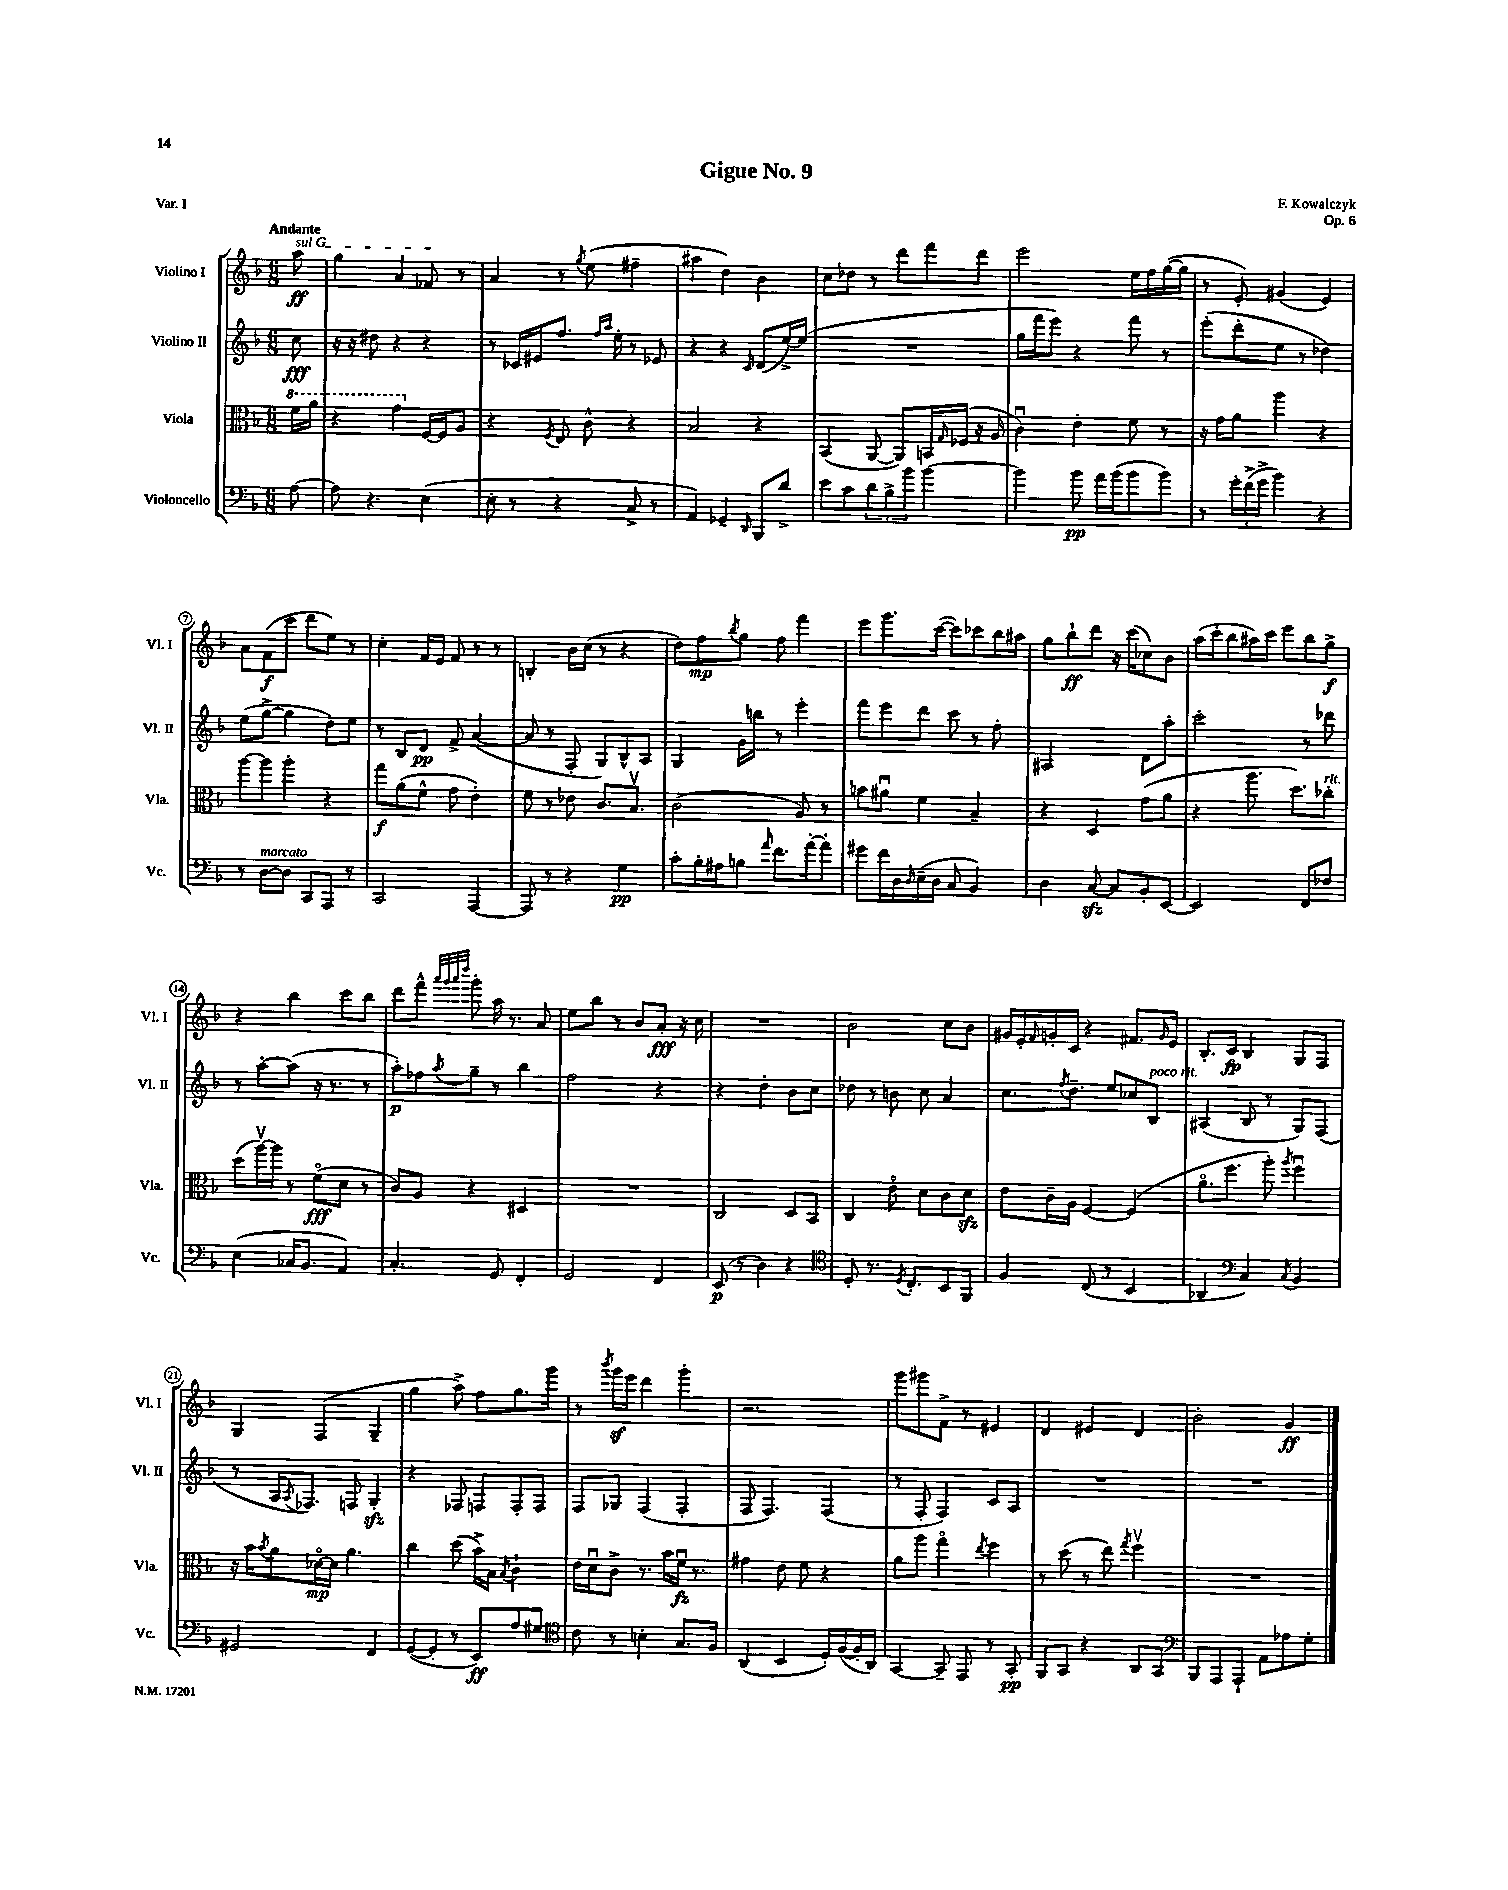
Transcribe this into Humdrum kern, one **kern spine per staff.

**kern	**kern	**kern	**kern
*staff4	*staff3	*staff2	*staff1
*clefF4	*clefC3	*clefG2	*clefG2
*k[b-]	*k[b-]	*k[b-]	*k[b-]
*M6/8	*M6/8	*M6/8	*M6/8
[8A	16ff	8cc	8aa
.	16aa	.	.
=	=	=	=
8A]	4r	16r	4gg
.	.	16r	.
4.r	.	8dd#	.
.	4gg	4r	4a
(4E	[16F	4r	8f-
.	16F]	.	.
.	8A	.	8r
=	=	=	=
8E'	4r	8r	4a
8r	.	16c-	.
.	.	16e#	.
.	8qF	.	.
4r	8E	8.ff	8r
.	.	.	8qgg
.	8c^^	.	(8ee
.	.	16qqff	.
.	.	16qqaa	.
.	.	16ee'	.
8C^	4r	8r	4ff#~
8r	.	8e-	.
=	=	=	=
4AA)	2B-	4r	4aa#
4GG-~	.	4r	4dd)
16qqDD	.	16qqc	.
8BBB-	4r	(8d	4b-
8d^	.	[16ee^)	.
.	.	(16ee]	.
=	=	=	=
8e	(4BB-	2.r	8cc
8c	.	.	8dd-
12d	[8AA	.	8r
12B-^	.	.	.
.	8AA])	.	8ddd
12b-	.	.	.
[4b-	16BB	.	8fff
.	16qqG	.	.
.	(16F-	.	.
.	16r	.	8ddd
.	16A	.	.
=	=	=	=
4b-]	4cu)	16gg	2eee
.	.	16fff	.
.	.	8eee)	.
8b-	4e'	4r	.
16a	.	.	.
(16b-	.	.	.
8b-	8f	8fff	16ee
.	.	.	16ff
8b-)	8r	8r	([16gg
.	.	.	16gg]
=	=	=	=
8r	16r	(8eee'	8r
.	16g	.	.
24g'	8a	8ddd'	8e')
(24f^	.	.	.
24g^	.	.	.
4b-)	4aa	8ee	(4g#
.	.	8r	.
4r	4r	4dd-)	4e)
=	=	=	=
8r	[8aa	(8ee	8a
[8D	8aa]	[8gg^	(8f
8D]	4aa'	4gg]	8ccc
8CC	.	.	8ddd
8AAA	4r	8dd)	8ee)
8r	.	8ee	8r
=	=	=	=
2CC	8gg	8r	4cc'
.	(8a	8B-	.
.	8f^^	8d	16f
.	.	.	16e
.	8g	8f^	8f
[4AAA	4e')	([4a	8r
.	.	.	8r
=	=	=	=
8AAA]	8f	8a]	4B'
8r	8r	8r	.
4r	8e-	8F'	16b-
.	.	.	(16cc
.	8.c	8G)	8r
4G	.	8B-^^	4r
.	8.B-v	.	.
.	.	8A	.
=	=	=	=
8c'	(2c	4G	8dd)
16B-'	.	.	8ff
16A#	.	.	.
.	.	.	8qbb-
8B	.	16g	8gg
.	.	16bb	.
16qqa	.	.	.
8.f	.	8r	8ff
.	8A)	4eee'	4fff
[16a'	.	.	.
8a']	8r	.	.
=	=	=	=
8g#	8b	8fff	8eee
16f	8a#u	8eee	8.ggg
16D	.	.	.
16qqD	.	.	.
(16E~	4f	8ddd	.
16D	.	.	([16ccc
8C	.	8ccc	8ccc])
4BB-)	4B-~	8r	8ccc-
.	.	8ff'	16bb-
.	.	.	16aa#
=	=	=	=
4D	4r	2A#	8gg
.	.	.	8bb-`
[8C	4D	.	8ddd
8C]	.	.	16r
.	.	.	(16ccc
8BB-'	(8g	8d	8cc-)
[8EE	8a	8aa'	8b-
=	=	=	=
2EE]	4r	2ccc'	(16aa
.	.	.	16ccc'
.	.	.	8bb-
.	8.aa	.	16aa#)
.	.	.	16ccc
.	.	.	8eee
.	8.dd)	.	.
8FF	.	8r	8bb-
8F-	8cc-'	8ddd-	8gg^
=	=	=	=
(4E	(8dd	8r	4r
.	[16aav)	[8aa'	.
.	16aa]	.	.
16C-	8r	(8aa]	4bb-
8.BB-	.	.	.
.	(8fo	16r	.
.	.	8.r	.
4AA)	8d	.	8ccc
.	8r	8r	8bb-
=	=	=	=
4.C'	8c)	8aa')	8ddd
.	8A	8ff-	8fff^^
.	.	.	32qqaaa
.	.	.	32qqggg
.	.	.	32qqaaa
.	.	8qaa	32qqdddd
.	4r	8gg~	8ggg'
8GG	.	8r	16aa
.	.	.	8.r
4FF'	4D#	4bb-	.
.	.	.	8a
=	=	=	=
2GG	2.r	2ff	8ee
.	.	.	8bb-
.	.	.	8r
.	.	.	8b-
4FF	.	4r	8a'
.	.	.	16r
.	.	.	16cc
=	=	=	=
(8EE	2C	4r	2.r
8r	.	.	.
4D)	.	4dd'	.
4r	8D	8b-	.
.	8BB-	8cc	.
=	=	=	=
*clefC4	*	*	*
8D'	4C	8dd-	2b-
8.r	.	8r	.
.	8eo	8b	.
8qD	.	.	.
8.C'	.	.	.
.	8d	8cc	.
8BB-	8c	4a	8cc
8FF	8d	.	8b-
=	=	=	=
4F	8e	8.cc	16g#
.	.	.	16e'
.	.	.	16qqf
.	16c~	.	16g'
.	.	8qff	.
.	16A	8.dd~	16c
(8C	[4F	.	4r
8r	.	8ee	.
4BB-	(4F]	8cc-	8.f#
.	.	8B-	.
.	.	.	16qqg
.	.	.	16e
=	=	=	=
4AA-	8.ao	(4A#	8.B-'
.	8.ff	.	16c
*clefF4	*	*	*
4C)	.	8B-	4B-
.	8aa')	8r	.
8qC	8qaa	.	.
4BB-	4ffu	8G)	8G
.	.	(8F	8F
=	=	=	=
2GG#	16r	8r	4G
.	16b-	.	.
.	8qb-	.	.
.	8a	16A	.
.	.	8qA	.
.	.	8.F-)	.
.	[16d-o	.	(4F
.	16d-]	.	.
.	4.a	8F	.
4FF	.	4G'	4G~
=	=	=	=
([8GG	4cc	4r	4gg
8GG']	.	.	.
8r	(8dd	8F-	8aa^)
8EE)	16b-^)	8F	8ff
.	16B-	.	.
.	8qB-	.	.
8A	4c`	8F'	8.gg
8G#	.	8F	.
.	.	.	16ggg
=	=	=	=
*clefC4	*	*	*
8c	16e	8F	8r
.	16du	.	.
.	.	.	8qbbb-
8r	8c^	8G-	16ggg
.	.	.	16eee
4B'	8.r	(4F	4ddd
.	16b-	.	.
8.G	16fu	4F'	4ggg'
.	8.r	.	.
16F	.	.	.
=	=	=	=
(4AA	4g#	8F	2.r
.	.	4.F)	.
4BB-	8e	.	.
.	8f	.	.
16D')	4r	(4F	.
([16F	.	.	.
16F']	.	.	.
16AA)	.	.	.
=	=	=	=
[4GG	8a	8r	8ggg
.	8aa	8F'	8ggg#
8GG~]	4ggo	4F)	8f^
8EE	.	.	8r
.	8qee	.	.
8r	4ff	8c	4e#
8GG'	.	8A	.
=	=	=	=
8FF	8r	2.r	4d
8GG	(8dd	.	.
4r	8r	.	4e#
.	8ee)	.	.
.	8qgg	.	.
8AA	4ffv	.	4d
8GG	.	.	.
=	=	=	=
*clefF4	*	*	*
8BBB-	2.r	2.r	2b-'
8AAA	.	.	.
8AAA`	.	.	.
8AA	.	.	.
8A-	.	.	4g
8G'	.	.	.
==	==	==	==
*-	*-	*-	*-
